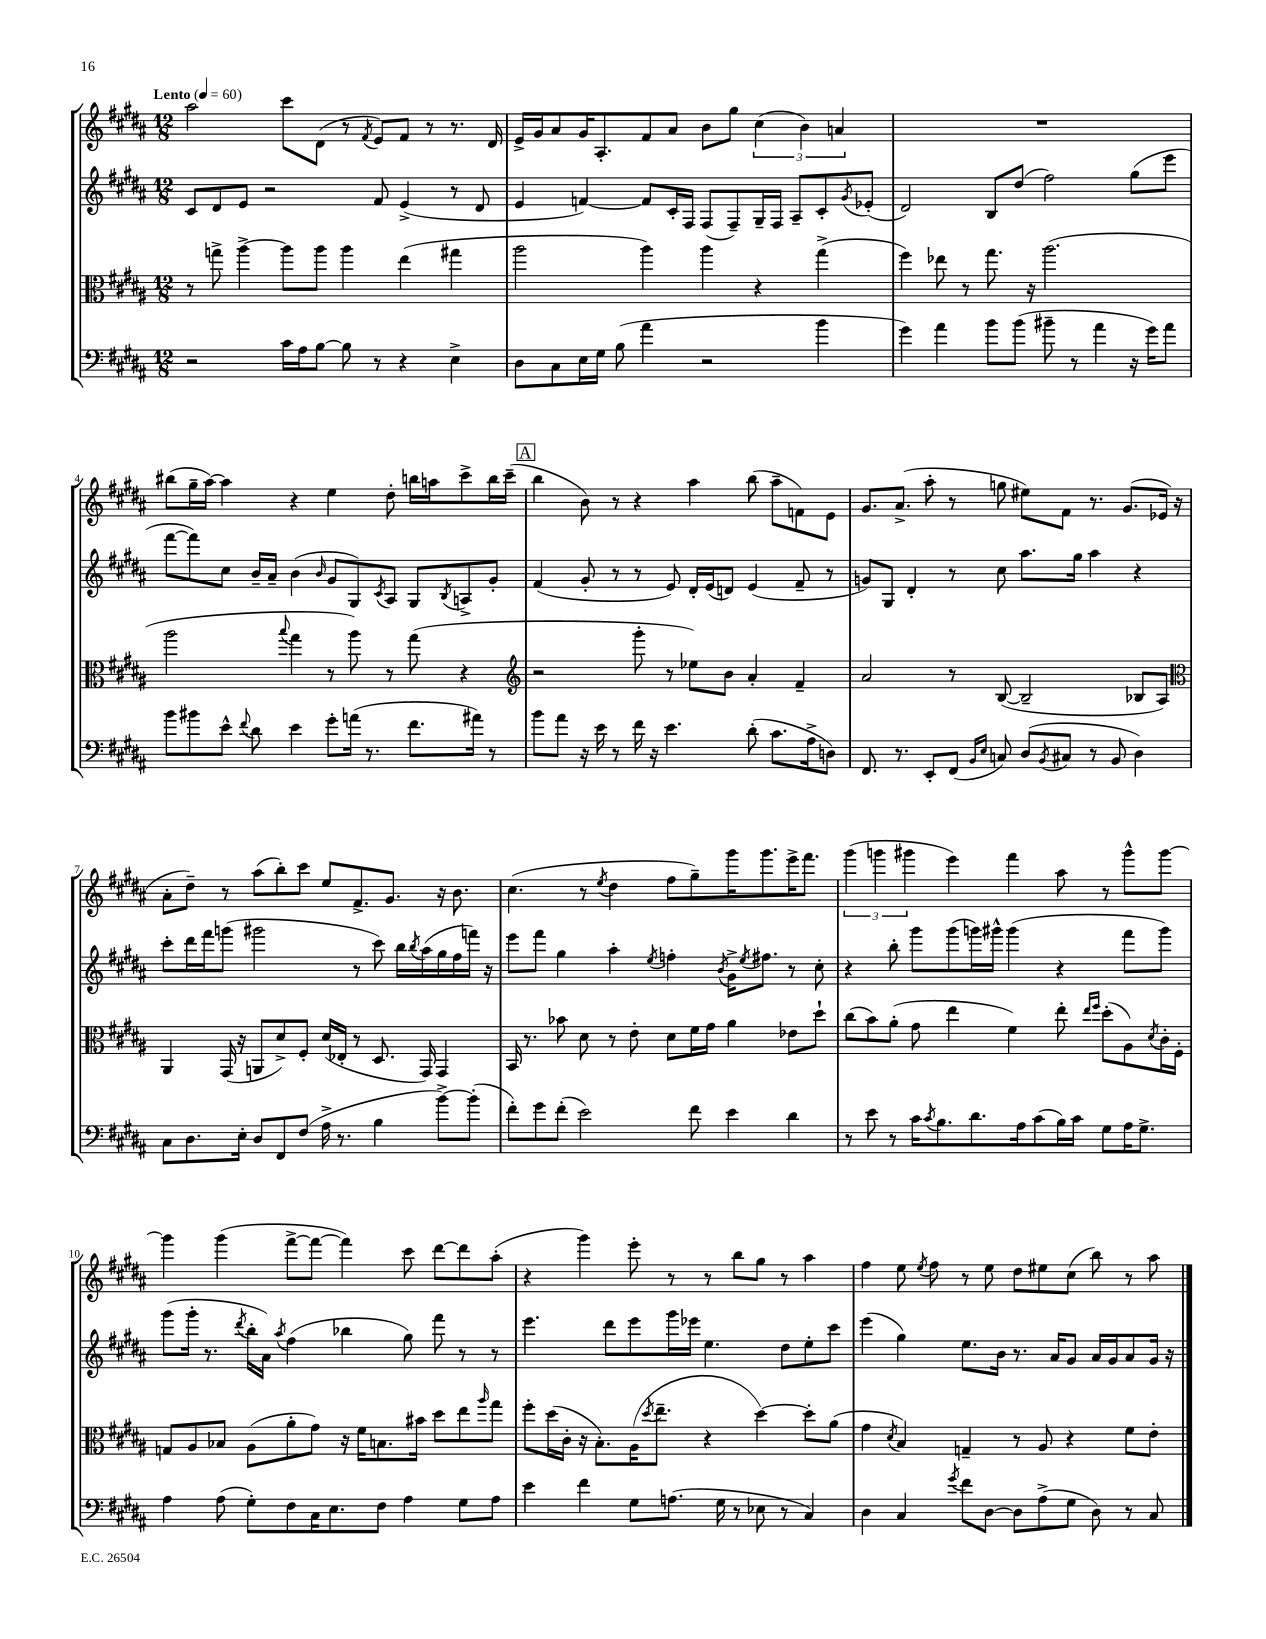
<<
\new StaffGroup <<
\new Staff = "s0" {
    \clef treble \key b \major \numericTimeSignature \time 12/8 \tempo "Lento" 4 = 60
    ais''2 cis'''8 dis'8( r8 \acciaccatura { fis'8 } e'8) fis'8 r8 r8. dis'16 |
    e'16-> gis'16 ais'8 gis'16 ais8.-. fis'8 ais'8 b'8 gis''8 \tuplet 3/2 { cis''4( b'4) a'4 } |
    R1. |
    bis''8( gis''16-- ais''16~) ais''4 r4 e''4 dis''8-. b''16 a''16 cis'''8-> b''16 cis'''16--( |
    \mark \markup { \box "A" } b''4 b'8) r8 r4 ais''4 b''8( ais''8-- f'8) e'8 |
    gis'8. ais'8.->( ais''8-. r8 g''8 eis''8) fis'8 r8. gis'8.( ees'16 r16 |
    ais'8-. dis''8--) r8 ais''8( b''8-.) cis'''8 e''8 fis'8.-> gis'8. r16 b'8. |
    cis''4.( r8 \acciaccatura { e''8 } dis''4 fis''8 gis''8--) gis'''16 gis'''8. e'''16-> fis'''8. |
    \tuplet 3/2 { gis'''4( g'''4 gis'''4 } e'''4) fis'''4 ais''8 r8 gis'''8-^ gis'''8~ |
    gis'''4 gis'''4( fis'''8~-> fis'''8~ fis'''4) cis'''8 dis'''8~ dis'''8 ais''8-.( |
    r4 gis'''4) e'''8-. r8 r8 b''8 gis''8 r8 ais''4 |
    fis''4 e''8 \acciaccatura { e''8 } fis''8 r8 e''8 dis''8 eis''8 cis''8( b''8) r8 ais''8 \bar "|." |
}
\new Staff = "s1" {
    \clef treble \key b \major \numericTimeSignature \time 12/8
    cis'8 dis'8 e'8 r2 fis'8 e'4->( r8 dis'8 |
    e'4 f'4~) f'8 cis'16-. fis16 fis8( fis8--) gis16-- fis16 ais8-- cis'8-. \acciaccatura { gis'8 } ees'8-.( |
    dis'2) b8 dis''8( fis''2) gis''8( e'''8 |
    fis'''8~ fis'''8) cis''8 b'16-- ais'16-- b'4( \grace { b'16 } gis'8 gis8) \acciaccatura { cis'8 } ais8 gis8 \acciaccatura { b8 } a8-> gis'8-. |
    \mark \markup { \box "A" } fis'4( gis'8-. r8 r8 e'8) dis'16-. e'16( d'8) e'4( fis'8-- r8 |
    g'8) gis8 dis'4-. r8 cis''8 ais''8. gis''16 ais''4 r4 |
    cis'''8-. dis'''16 fis'''16 g'''8( gis'''2 r8 cis'''8) b''16 \acciaccatura { b''8 } ais''16( gis''16 fis''16 f'''16) r16 |
    e'''8 fis'''8 gis''4 ais''4-. \acciaccatura { e''8 } f''4-. \acciaccatura { b'8 } gis'16-> \acciaccatura { e''8 } fis''8. r8 cis''8-. |
    r4 b''8-. gis'''8 gis'''8( g'''16) gis'''16-^ gis'''4( r4 fis'''8 gis'''8) |
    gis'''8( gis'''16-. r8. \acciaccatura { dis'''8 } b''16-. ais'16) \acciaccatura { ais''8 } fis''4( bes''4 gis''8) fis'''8 r8 r8 |
    e'''4. dis'''8 e'''8 gis'''16 ees'''16 e''4. dis''8 e''8-. cis'''8 |
    e'''4( gis''4) e''8. b'16 r8. ais'16 gis'8 ais'16 gis'16 ais'8 gis'16 r16 \bar "|." |
}
\new Staff = "s2" {
    \clef alto \key b \major \numericTimeSignature \time 12/8
    r8 g''8-> ais''4~-> ais''8 ais''8 ais''4 e''4( gis''4 |
    ais''2 ais''4) ais''4 r4 gis''4->( |
    fis''4) ees''8 r8 gis''8. r16 ais''2.( |
    ais''2 \appoggiatura { b''8 } gis''4 r8 ais''8) r8 gis''8( r4 |
    \mark \markup { \box "A" } \clef treble r2 gis'''8-. r8 ees''8) b'8 ais'4-. fis'4-- |
    ais'2 r8 b8~( b2-- bes8 ais8) |
    \clef alto ais,4 gis,16( r16 a,8 dis'8->) fis8-. dis'16( ees16-. r8 dis8. gis,16) gis,4 |
    b,16 r8. bes'8 dis'8 r8 e'8-. dis'8 fis'16 gis'16 ais'4 ees'8 dis''8-! |
    cis''8( b'8) ais'8-.( gis'8 e''4 fis'4) e''8-. \grace { e''16 fis''16 } dis''8-.( ais8) \acciaccatura { dis'8 } cis'16-. fis16-. |
    g8 ais8 bes8 ais8( ais'8-. gis'8) r16 fis'16 b8. bis'16 dis''8 e''8 \grace { ais''16 } gis''8 |
    fis''8-. dis''16( cis'16-. r16 b8.-.) ais16( \acciaccatura { dis''8 } e''8.-- r4 dis''4~) dis''8-. ais'8( |
    gis'4 \acciaccatura { dis'8 } b4) g4-- r8 ais8 r4 fis'8 e'8-. \bar "|." |
}
\new Staff = "s3" {
    \clef bass \key b \major \numericTimeSignature \time 12/8
    r2 cis'16 ais16 b8~ b8 r8 r4 e4-> |
    dis8 cis8 e16 gis16 b8( ais'4 r2 b'4 |
    gis'4) ais'4 b'8 b'8( bis'8-- r8 ais'4 r16 gis'16) ais'8 |
    b'8 bis'8 e'8-^ \appoggiatura { fis'8 } dis'8 e'4 gis'8-. a'16( r8. fis'8. ais'16) r8 |
    \mark \markup { \box "A" } b'8 ais'8 r16 e'16 r8 fis'16 r16 e'4. dis'8-.( cis'8. ais16-> d8) |
    fis,8. r8. e,8-. fis,8( \grace { b,16 e16 } c8) dis8( \acciaccatura { b,8 } cis8 r8 b,8 dis4) |
    cis8 dis8. e16-. dis8 fis,8 fis8( ais16-> r8. b4 b'8~->) b'8-.( |
    fis'8-.) gis'8 fis'8-.( e'2) fis'8 e'4 dis'4 |
    r8 e'8 r8 cis'16 \acciaccatura { cis'8 } b8. dis'8. ais16 cis'8( b16) cis'16 gis8 ais16 gis8.-> |
    ais4 ais8( gis8-.) fis8 cis16 e8. fis8 ais4 gis8 ais8 |
    e'4 fis'4 gis8 a8.( gis16 r8 ees8 r8 cis4) |
    dis4 cis4 \acciaccatura { gis'8 } fis'8 dis8~ dis8 ais8->( gis8 dis8) r8 cis8 \bar "|." |
}
>>
>>
